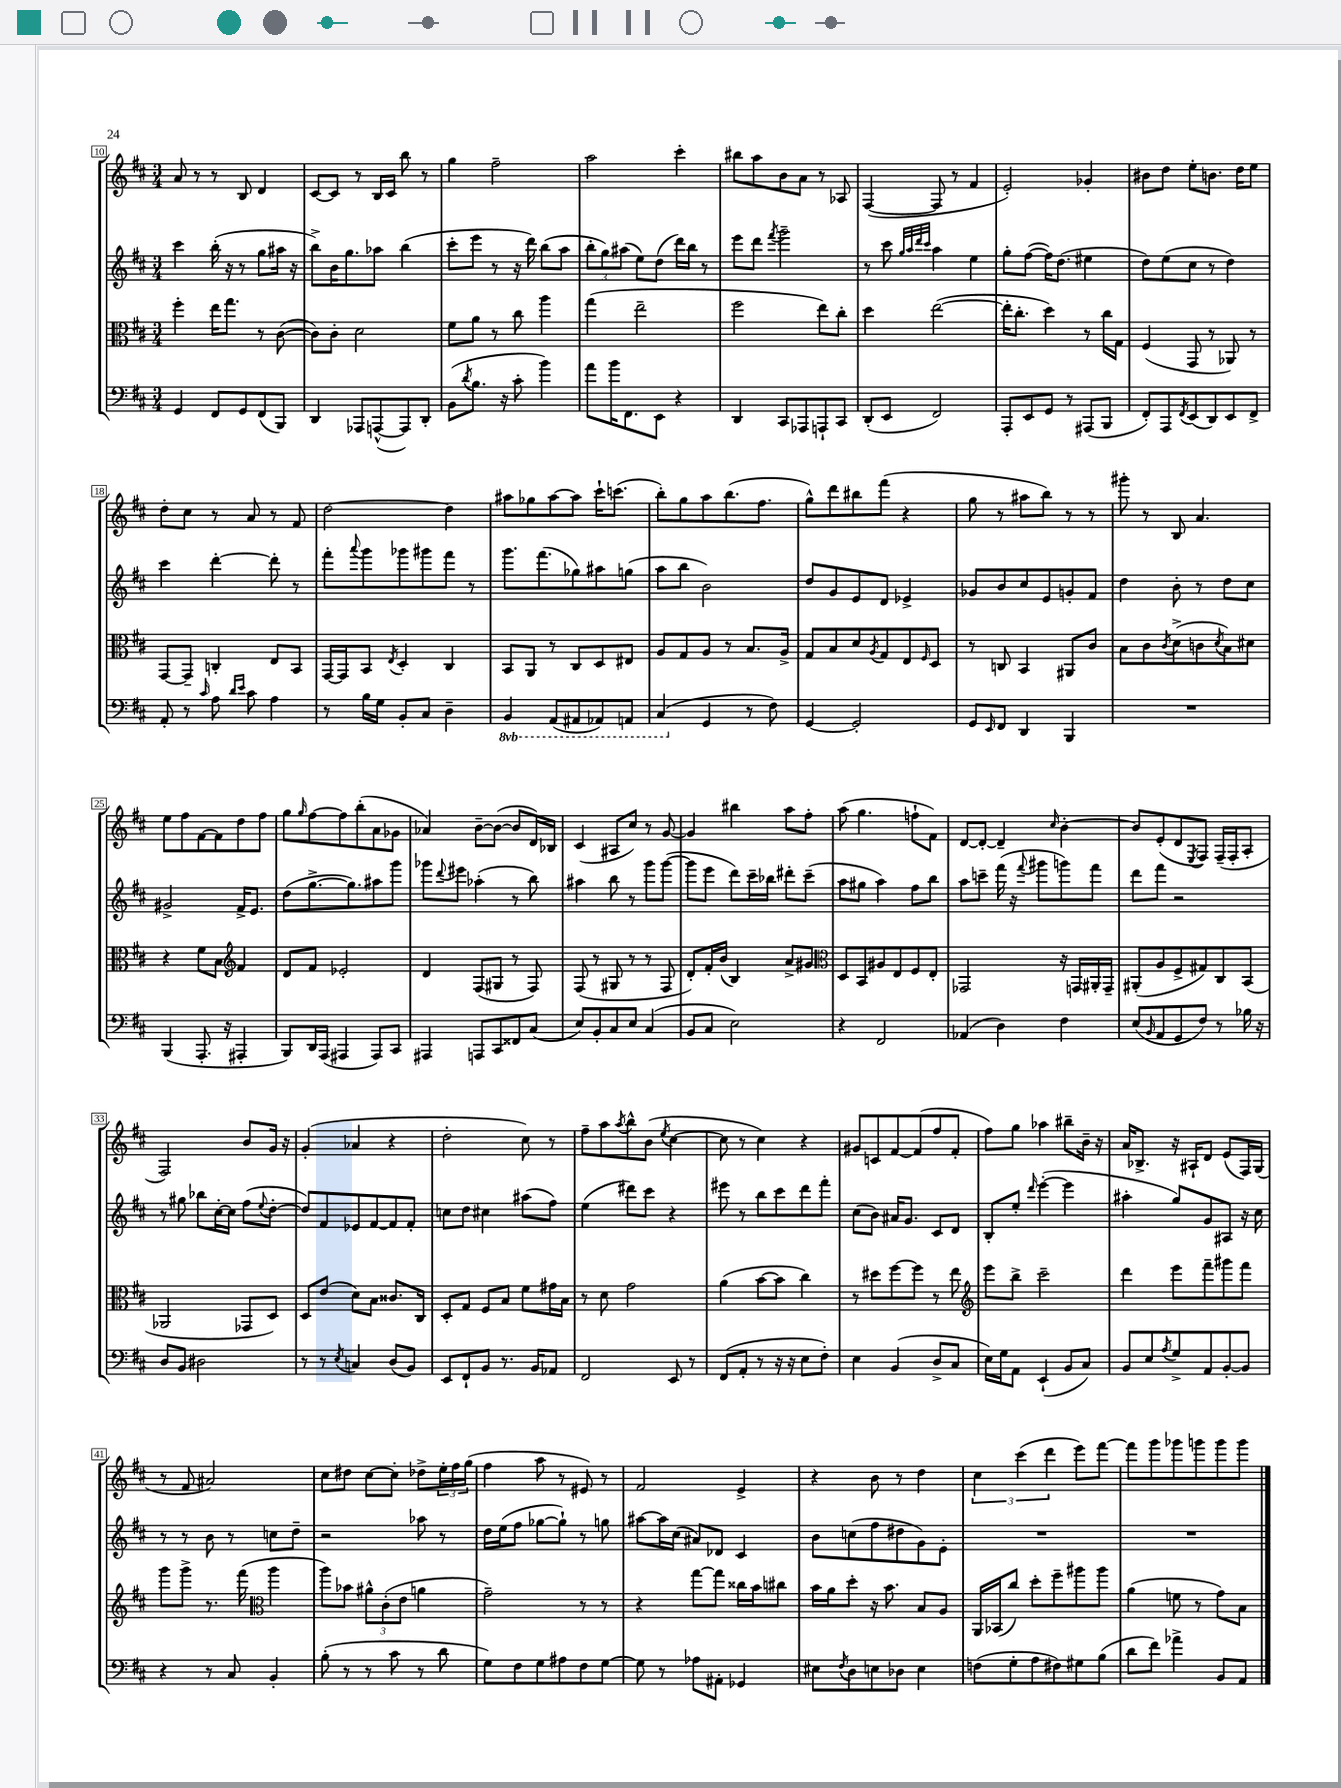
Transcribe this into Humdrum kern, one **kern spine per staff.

**kern	**kern	**kern	**kern
*staff4	*staff3	*staff2	*staff1
*clefF4	*clefC3	*clefG2	*clefG2
*k[f#c#]	*k[f#c#]	*k[f#c#]	*k[f#c#]
*M3/4	*M3/4	*M3/4	*M3/4
4GG	4ff#'	4ccc#	8a
.	.	.	8r
8FF#	16ee	(16bb'	8r
.	8.gg	16r	.
8GG	.	8r	8B
(8FF#	8r	8gg	4d
8BBB)	([8c#	16aa#	.
.	.	16r	.
=	=	=	=
4DD	8c#])	8bb^)	[8c#
.	8c#'	16b	8c#]
.	.	8.gg	.
8AAA-	2d	.	8r
([8AAA^^	.	8aa-	16B
.	.	.	16c#
8AAA])	.	(4bb	8bb
8DD'	.	.	8r
=	=	=	=
(8BB	8f#	8ccc#'	4gg
8qd	.	.	.
8.B	8a	8eee	.
.	8r	8r	2ff#~
16r	.	.	.
8c#'	8cc#	16r	.
.	.	16ddd)	.
4b)	4aa	(8bb	.
.	.	8aa	.
=	=	=	=
8a	(4gg	12bb'	2aa
.	.	12gg)	.
16b	.	.	.
.	.	(12aa#	.
8.FF#	.	.	.
.	2ee~	8ee)	.
8EE	.	(8dd	.
4r	.	16ddd)	4ccc#'
.	.	16bb	.
.	.	8r	.
=	=	=	=
4DD	2ff#	8eee	8bb#
.	.	8ddd	8aa
.	.	8qfff#	.
8CC#	.	2ggg~	8b
8AAA-	.	.	8a
8AAA`	8ee)	.	8r
8CC#	8cc#'	.	8A-
=	=	=	=
(8DD'	4dd	8r	([4F#
8EE	.	8ccc#	.
.	.	32qqgg	.
.	.	32qqaa	.
.	.	32qqddd	.
.	.	32qqccc#	.
2FF#)	([2ee	4aa	8F#]
.	.	.	8r
.	.	4ee	4f#
=	=	=	=
8AAA'	16ee']	8gg'	2e')
.	8.cc#'	.	.
8EE	.	([8ff#	.
8GG	4dd)	16ff#])	.
.	.	(8.dd	.
8r	.	.	.
(8AAA#	8r	4ee#	4g-'
8BBB	16cc#	.	.
.	16G	.	.
=	=	=	=
8FF#')	(4F#	8dd)	8b#
8AAA	.	(8ee	8dd
8qFF#	.	.	.
(8EE	8GG	8cc#	8ee'
8DD)	8r	8r	8.b
8EE	8AA-)	4dd)	.
.	.	.	16dd
8FF#^	8r	.	8ee
=	=	=	=
8AA'	[8GG	4ccc#	8dd'
8r	8GG~]	.	8cc#
16qqc#	.	.	.
8A	4C'	[4ddd'	8r
16qqd	.	.	.
16qqe	.	.	.
8c#	.	.	8a
4A	8E	8ddd']	8r
.	8BB	8r	8f#
=	=	=	=
8r	[16GG	8fff#'	[2dd
.	16GG]	.	.
.	.	8qqaaa	.
16B	8BB	8ggg	.
16G	.	.	.
.	8qE	.	.
8BB'	4D'	8ggg-	.
8C#	.	8ggg#	.
4D~	4C#	8fff#	4dd]
.	.	8r	.
=	=	=	=
4BBB	8BB	8.ggg	8aa#
.	8AA	.	8gg-
.	.	(8.fff#	.
(8AAA	8r	.	[8aa#
8AAA#	8C#	8gg-)	8aa#]
8AAA-)	8D	8aa#	16ccc#`
.	.	.	(8.ccc
8AAA	8E#	(8gg	.
=	=	=	=
(4CC#	8A	8aa	8bb')
.	8G	8bb	8gg
4GG	8A	2b)	8aa
.	8r	.	(8.bb
8r	8.B	.	.
.	.	.	8.ff#
8F#)	.	.	.
.	16A^	.	.
=	=	=	=
[4GG	8G	8dd	8gg^^)
.	8B	8g	8ddd
2GG']	8d	8e	8bb#
.	8qA	.	.
.	8G	8d	(8fff#
.	8E	4e-^	4r
.	16qqF#	.	.
.	8D	.	.
=	=	=	=
8GG	8r	8g-	8gg
16qqEE	.	.	.
8FF#	8C	8b	8r
4DD	4BB	8cc#	8aa#
.	.	8e	8bb)
4BBB	8AA#	8g'	8r
.	8c#	8f#	8r
=	=	=	=
2.r	8B	4dd	8ggg#'
.	8c#	.	8r
.	8qc#	.	.
.	(8d^	8b'	8B
.	8c	8r	4.a
.	8qd	.	.
.	8B)	8dd	.
.	8d#	8cc#	.
=	=	=	=
(4BBB	4r	2g#^	8ee
.	.	.	8ff#
8.AAA'	8f#	.	[8f#
.	8B	.	8f#]
16r	.	.	.
*	*clefG2	*	*
4AAA#'	4f#	16f#^	8dd
.	.	8.e	.
.	.	.	8ff#
=	=	=	=
8BBB)	8d	(8dd	8gg
.	.	.	16qqgg
16DD	8f#	[8.gg^	[8ff#
(16AAA	.	.	.
4AAA#	2e-'	.	8ff#]
.	.	8.gg])	.
.	.	.	(8bb'
8AAA#)	.	8aa#	8a
8CC#	.	8ggg	8g-
=	=	=	=
4AAA#	4d	8ggg-	4a-)
.	.	8qqddd	.
.	.	8eee#	.
8AAA	(8F#	(4aa-'	[8b~
8CC#	8G#	.	(8b_
8FF##	8r	8r	8b]
(8C#	8F#)	8bb)	16d)
.	.	.	16B-
=	=	=	=
8E)	(8F#	4aa#	(4c#
8BB'	8r	.	.
8C#	8G#	8bb	8A#
8E	8r	8r	8cc#)
(4C#	8r	8ggg	8r
.	8F#	([8ggg	[8g
=	=	=	=
8BB	8d')	8ggg]	4g]
8C#	16f#'	8eee	.
.	(16b	.	.
2E)	4B)	8ddd)	4bb#
.	.	16ccc#~	.
.	.	16bb-	.
.	8a^	8ddd#'	8aa
.	8g#	(8ccc#~	8ff#'
=	=	=	=
*	*clefC3	*	*
4r	8D	8aa	(8aa
.	8BB	8gg#	4.gg
2FF#	8A#	4aa)	.
.	8E	.	.
.	8F#	8ff#	8ff`
.	8E'	8bb	8f#)
=	=	=	=
(4AA-	2GG-	8aa	[8d
.	.	8ccc~	8d'_
4D)	.	(16fff#	4d~]
.	.	16r	.
.	.	8qqfff#	.
.	.	8ggg#	.
.	.	.	16qqcc#
4F#	16r	8ggg)	[4b'
.	16GG	.	.
.	16AA#'	8fff#	.
.	16GG~	.	.
=	=	=	=
(8E	(8AA#'	8ddd	8b]
16qqBB	.	.	.
8AA	8A	8fff#	(8e'
8GG	8F#^	2r	8d
.	.	.	8qE
8F#)	8G#)	.	8F#)
8r	8C#	.	(16F#~
.	.	.	16F#'
16B-	(8BB	.	8A'
16r	.	.	.
=	=	=	=
8D	2AA-	8r	2F#)
8BB	.	8gg#	.
2D#	.	8bb-	.
.	.	[16cc#'	.
.	.	16cc#]	.
.	8GG-	(8ff#	8b
.	.	8qqee	.
.	8D)	[8dd'	16g
.	.	.	16r
=	=	=	=
8r	8D	8dd])	(4g'
8r	(8e	8f#	.
8qE	.	.	.
4C	8d)	8e-	4a-
.	8B	[8f#	.
(8D	8.c##	8f#]	4r
8BB)	.	8f#'	.
.	16C#	.	.
=	=	=	=
8EE	8D'	8cc	2dd'
8FF#`	8G	8dd	.
8BB	8F#	4cc#	.
8.r	8B	.	.
.	8f#	(8aa#	8cc#)
16BB	.	.	.
8AA-	16g#	8ff#)	8r
.	16B	.	.
=	=	=	=
2FF#	8r	(4ee	8ff#~
.	8d	.	8aa
.	.	.	8qaa
.	2g	8ddd#)	8bb^^
.	.	8ccc#	(8b
.	.	.	8qee
8EE	.	4r	[4cc#
8r	.	.	.
=	=	=	=
(8FF#	(4a	8eee#	8cc#]
8AA'	.	8r	8r
8r	[8b	8bb	4cc#)
16r	8b]	8ccc#	.
16r	.	.	.
8E	4cc#)	8ddd	4r
8F#')	.	8fff#'	.
=	=	=	=
4E	8r	(8cc#	8g#
.	8dd#	8b)	8c
(4BB	[8ff#	16a#	[8f#
.	.	8.g	.
.	8ff#]	.	(8f#]
8D^	8r	8c#	8ff#
8C#	8ee	8d	8f#'
=	=	=	=
*	*clefG2	*	*
16E)	8eee	8B'	8ff#)
16G	.	.	.
8AA	8bb^	8ee'	8gg
.	.	16qqddd	.
(4EE`	2ccc#~	([4eee'	4aa-
8BB	.	4eee]	8bb#~
8C#)	.	.	16b~
.	.	.	16r
=	=	=	=
8BB	4ddd	4aa#'	16a
.	.	.	8.B-^
8E	.	.	.
8qA	.	.	.
8G^	8eee	8gg)	16r
.	.	.	16A#`
8AA	8fff#~	8g	8d
[8BB'	8ggg#	8A#	(8e
8BB]	8fff#	16r	16F#)
.	.	16cc#	(16G
=	=	=	=
4r	8ggg	8r	8r
.	8ggg^	8r	8f#
8r	8.r	8b	2a#)
8C#	.	8r	.
.	(16fff#	.	.
*	*clefC3	*	*
4BB'	4aa	8cc	.
.	.	8dd~	.
=	=	=	=
(8B'	8aa)	2r	8cc#
8r	8b-	.	8dd#
8r	12a#^^	.	[8cc#
.	(12c#'	.	.
8c#	.	.	8cc#']
.	12e	.	.
8r	4a	8aa-	8dd-^
8d	.	8r	24ee'
.	.	.	24ff#
.	.	.	(24gg
=	=	=	=
8G)	2g~)	16dd	4ff#
.	.	(16ee	.
8F#	.	8ff#	.
8G	.	[8gg-	8aa
8A#	.	8gg-`])	8r
8F#	8r	8r	8e#)
[8G	8r	8gg	8r
=	=	=	=
8G]	4r	[8aa#	2f#
8r	.	16aa#]	.
.	.	(16cc#	.
8A-	[8gg	8a#)	.
8AA#'	8gg]	8d-	.
4GG-	16cc##	4c#	4e^
.	16b	.	.
.	8cc#	.	.
=	=	=	=
8E#	16b	8b	4r
.	16a	.	.
8qF#	.	.	.
8D	8dd'	(8cc	.
8E	16r	8ff#	8b
.	8.b	.	.
8D-	.	8dd#	8r
4E	8B	8g)	4dd
.	8A	8e'	.
=	=	=	=
(8F	16AA	2.r	6cc#
.	(16BB-	.	.
8G'	8cc#)	.	.
.	.	.	(6ccc#
8A	8dd'	.	.
.	.	.	6ddd
8F#)	8ff#~	.	.
8G#	8aa#	.	8eee)
(8B	8aa#	.	[8fff#
=	=	=	=
8d	(4a	2.r	8fff#]
8f#)	.	.	8ggg
4a-^	8f	.	8ggg-
.	8r	.	8ggg
8BB	8g)	.	8ggg
8AA	8B	.	8ggg
==	==	==	==
*-	*-	*-	*-
